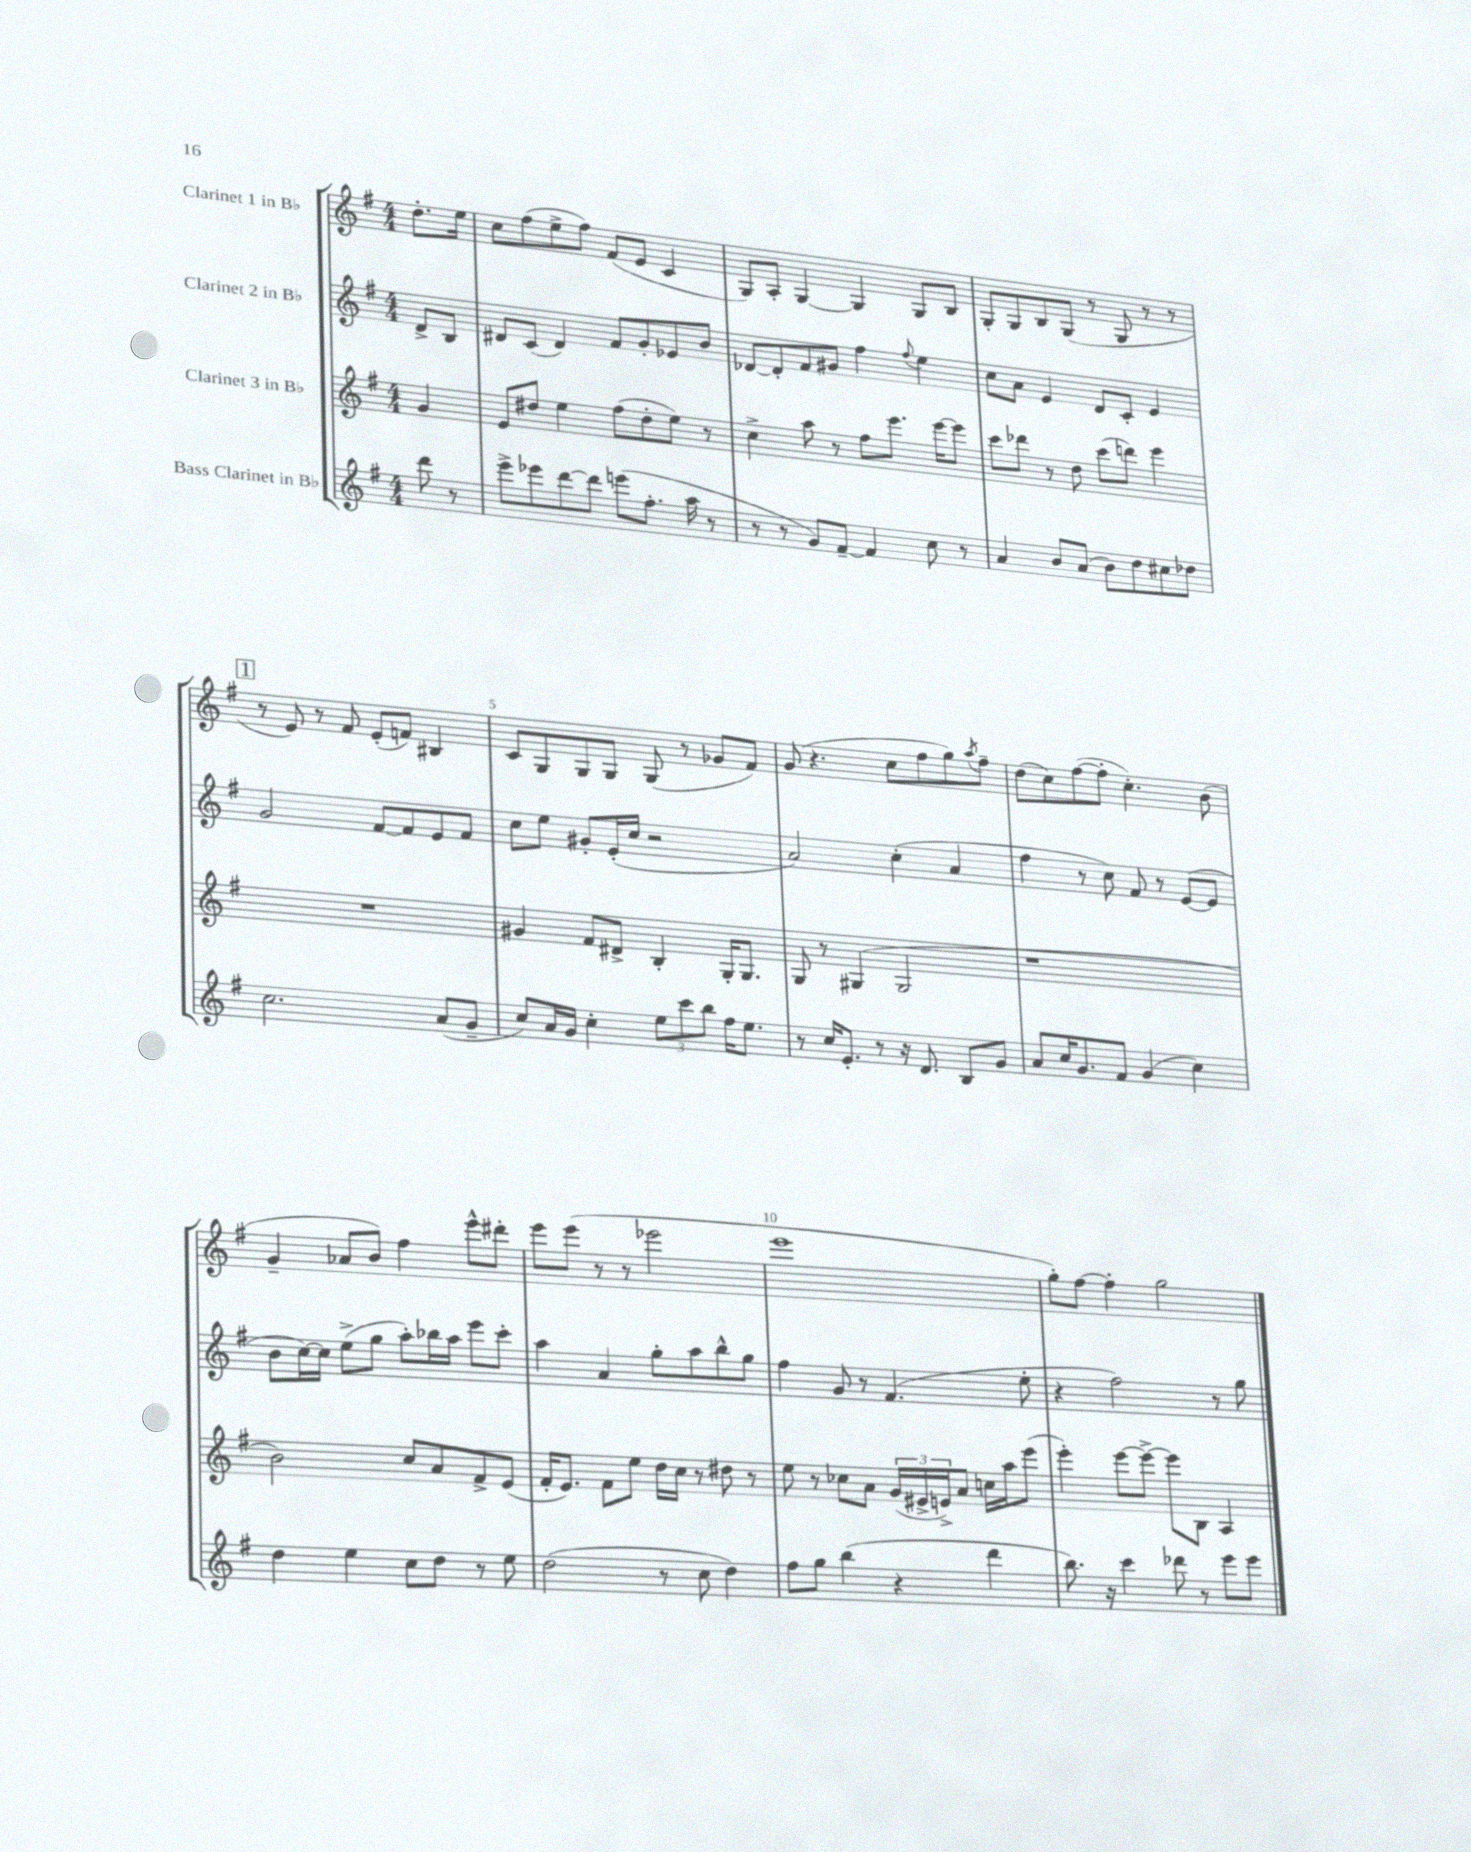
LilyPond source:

<<
\new StaffGroup <<
\new Staff = "s0" \with { instrumentName = "Clarinet 1 in Bb" } {
    \clef treble \key g \major \numericTimeSignature \time 4/4 \partial 4
    d''8.-. e''16 |
    c''8 fis''8( e''8-> fis''8) fis'8( e'8 c'4 |
    g8) a8-. g4~ g4 g8 b8 |
    g8-. g8 b8 g8( r8 g8 r8 r8 |
    \mark \markup { \box "1" } r8 e'8) r8 fis'8 e'8-.( f'8) bis4 |
    c'8 g8 g8 g8 g8( r8 ges'8 fis'8) |
    g'8( r4. c''8 fis''8 g''8) \acciaccatura { a''8 } fis''8-- |
    d''8( c''8) fis''8~( fis''8-. c''4.-.) b'8( |
    g'4-- aes'8 b'8) fis''4 e'''8-^ dis'''8-. |
    e'''8 e'''8( r8 r8 ees'''2 |
    e'''1 |
    g''8-.) fis''8~ fis''4-. g''2 \bar "|." |
}
\new Staff = "s1" \with { instrumentName = "Clarinet 2 in Bb" } {
    \clef treble \key g \major \numericTimeSignature \time 4/4 \partial 4
    d'8-> b8 |
    dis'8 c'8( dis'4) fis'8 g'8-. ees'8 b'8 |
    des'8~ des'8-. fis'8 gis'8 fis''4 \appoggiatura { fis''8 } e''4 |
    c''8 a'8 e'4 d'8 c'8-. e'4 |
    \mark \markup { \box "1" } g'2 fis'8~ fis'8 e'8 fis'8 |
    c''8 e''8 gis'8-. e'16-.( c''16 r2 |
    a'2) c''4-.( a'4 |
    fis''4 r8 c''8) fis'8 r8 e'8~( e'8 |
    b'8 c''16~) c''16 e''8->( g''8 a''8-.) bes''16 a''16 e'''8 c'''8-. |
    a''4 a'4 g''8-. a''8 b''8-^ g''8 |
    fis''4 g'8 r8 fis'4.( e''8-. |
    r4 fis''2) r8 g''8 \bar "|." |
}
\new Staff = "s2" \with { instrumentName = "Clarinet 3 in Bb" } {
    \clef treble \key g \major \numericTimeSignature \time 4/4 \partial 4
    g'4 |
    e'8 dis''8 e''4 fis''8( dis''8-. e''8) r8 |
    c''4-> a''8 r8 fis''8 e'''8. e'''16~ e'''8 |
    c'''8 des'''8 r8 d''8 c'''8( d'''8) e'''4 |
    \mark \markup { \box "1" } R1 |
    gis'4 fis'8 dis'8-> b4-. g16-. g8. |
    g8 r8 gis4( gis2 |
    r1 |
    b'2) c''8 a'8 fis'8-> e'8( |
    fis'16-. e'8.) fis'8 e''8 d''16 c''16 r8 dis''8 r8 |
    e''8 r8 ces''8 a'8 \tuplet 3/2 { g'16( eis'16-> e'16->) } a'8 c''16 a''16 e'''8( |
    e'''4-.) e'''8~ e'''8~-> e'''8 b8 a4 \bar "|." |
}
\new Staff = "s3" \with { instrumentName = "Bass Clarinet in Bb" } {
    \clef treble \key g \major \numericTimeSignature \time 4/4 \partial 4
    d'''8 r8 |
    e'''8-> ees'''8 d'''8~ d'''8 e'''8( fis''8.-. a''16 r8 |
    r8 r8 g'8) fis'8~-- fis'4 c''8 r8 |
    a'4 b'8 a'8( b'8) d''8 cis''8 des''8 |
    \mark \markup { \box "1" } c''2. a'8( g'8-- |
    c''8) a'16 g'16 c''4-. \tuplet 3/2 { e''8 c'''8 b''8 } fis''16 e''8. |
    r8 c''16 e'8.-. r8 r16 d'8. b8 g'8 |
    a'8 c''16 g'8. fis'8 g'4( c''4) |
    d''4 e''4 c''8 d''8 r8 e''8 |
    d''2( r8 c''8 d''4) |
    fis''8 g''8 b''4( r4 d'''4 |
    b''8.) r16 c'''4 des'''8 r8 e'''8 e'''8 \bar "|." |
}
>>
>>
\layout { \context { \Score \override BarNumber.break-visibility = ##(#f #t #t) barNumberVisibility = #(every-nth-bar-number-visible 5) } }
